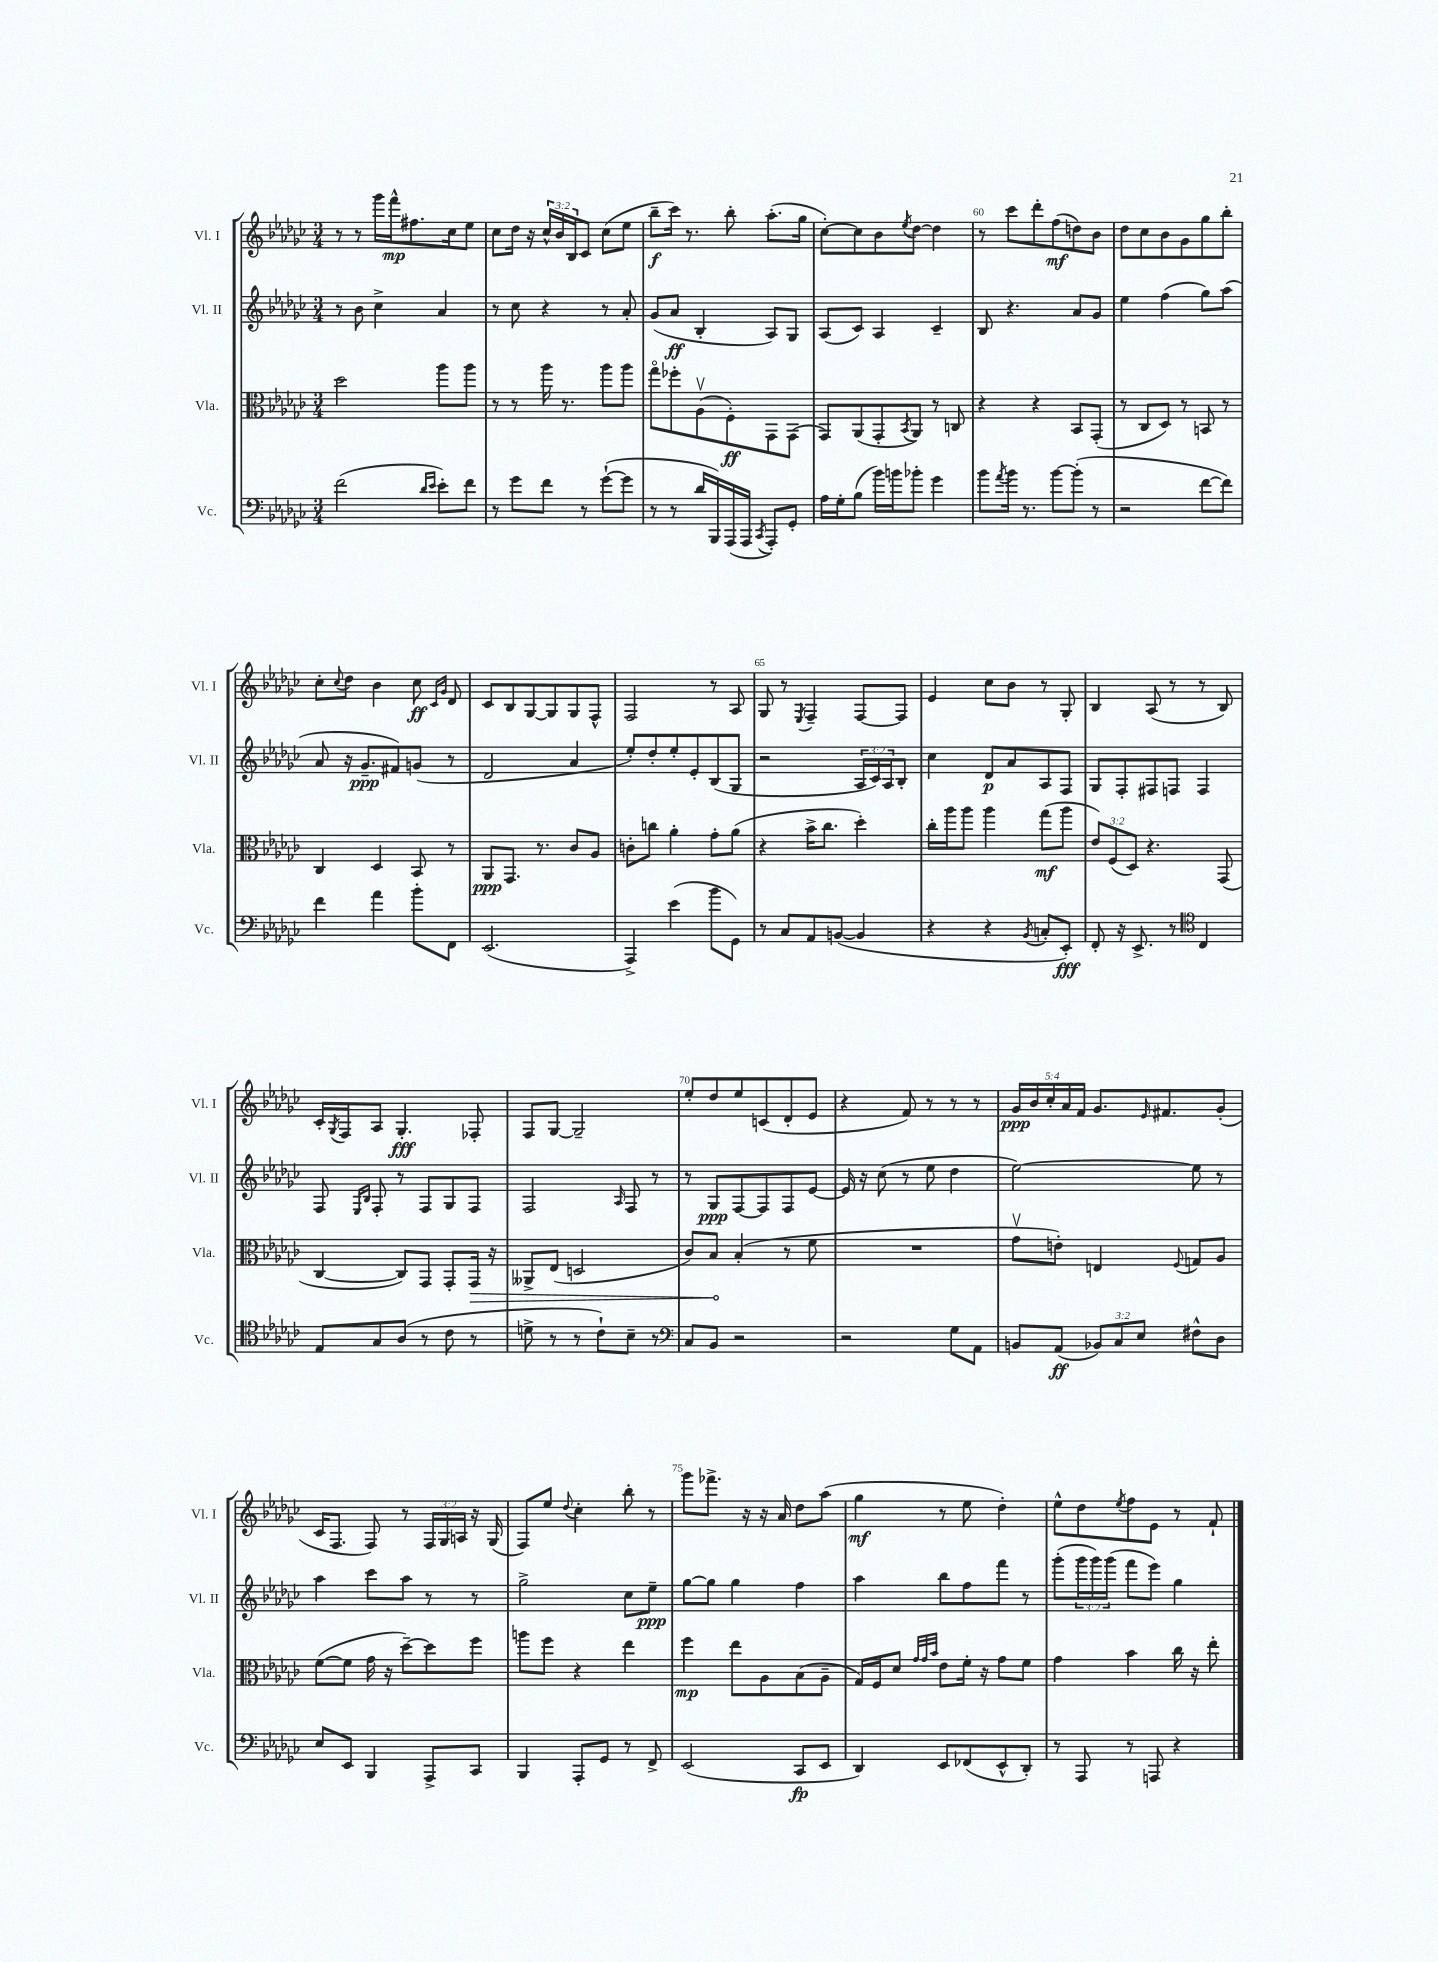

**kern	**dynam	**kern	**dynam	**kern	**dynam	**kern	**dynam
*part4	*part4	*part3	*part3	*part2	*part2	*part1	*part1
*staff4	*staff4	*staff3	*staff3	*staff2	*staff2	*staff1	*staff1
*I"Vc.	*	*I"Vla.	*	*I"Vl. II	*	*I"Vl. I	*
*I'Vc.	*	*I'Vla.	*	*I'Vl. II	*	*I'Vl. I	*
*clefF4	*	*clefC3	*	*clefG2	*	*clefG2	*
*k[b-e-a-d-g-c-]	*	*k[b-e-a-d-g-c-]	*	*k[b-e-a-d-g-c-]	*	*k[b-e-a-d-g-c-]	*
*M3/4	*	*M3/4	*	*M3/4	*	*M3/4	*
=56	=56	=56	=56	=56	=56	=56	=56
(2f\	.	2dd-\	.	8r	.	8r	.
.	.	.	.	8b-\	.	8r	.
.	.	.	.	4cc-^\	.	16ggg-\LL	.
.	.	.	.	.	.	16fff^^\J	mp
.	.	.	.	.	.	8.ff#X\	.
16qqd-/LL	.	.	.	.	.	.	.
16qqe-/JJ	.	.	.	.	.	.	.
8e-'\L)	.	8aa-\L	.	4a-/	.	.	.
.	.	.	.	.	.	16cc-\k	.
8f\J	.	8aa-\J	.	.	.	8ee-\J	.
=57	=57	=57	=57	=57	=57	=57	=57
8r	.	8r	.	8r	.	8cc-\L	.
8g-\L	.	8r	.	8cc-\	.	16dd-\Jk	.
.	.	.	.	.	.	16r	.
8f\J	.	16aa-\	.	4r	.	24cc-^^/LL	.
.	.	.	.	.	.	24b-/	.
.	.	8.r	.	.	.	.	.
.	.	.	.	.	.	24B-/J	.
8r	.	.	.	.	.	8c-/J	.
([8g-`\L	.	8aa-\L	.	8r	.	(8cc-\L	.
8g-\J]	.	8aa-\J	.	8a-'/	.	8ee-\J	.
=58	=58	=58	=58	=58	=58	=58	=58
8r	.	8gg-\L	.	(8g-/L	.	8bb-~\L	f
8r	.	8ff-X'\	.	8a-/J	ff	16ccc-\Jk)	.
.	.	.	.	.	.	8.r	.
16d-/LL	.	(8A-v\	.	4B-'/	.	.	.
16BBB-/)	.	.	.	.	.	.	.
(16AAA-/	.	8F'\)	ff	.	.	8bb-'\	.
16AAA-/JJ	.	.	.	.	.	.	.
8qCC-/	.	.	.	.	.	.	.
8AAA-'/L)	.	8GG-\	.	8A-/L)	.	(8.aa-'\L	.
8GG-'/J	.	(8GG-\J	.	8G-/J	.	.	.
.	.	.	.	.	.	16gg-\Jk	.
=59	=59	=59	=59	=59	=59	=59	=59
16A-\LL	.	8GG-/L)	.	(8A-/L	.	[8cc-'\L)	.
16G-'\J	.	.	.	.	.	.	.
(8B-\J	.	(8AA-/	.	8c-/J)	.	8cc-\]	.
16b-\LL)	.	8GG-'/	.	4A-/	.	8b-\	.
16bn\J	.	.	.	.	.	.	.
.	.	8qBB-/	.	.	.	8qee-/	.
8b-X'\J	.	8AA-/J)	.	.	.	[8dd-\J	.
4g-\	.	8r	.	4c-~/	.	4dd-\]	.
.	.	8Cn/	.	.	.	.	.
=60	=60	=60	=60	=60	=60	=60	=60
8b-\L	.	4r	.	8B-/	.	8r	.
8qa-/	.	.	.	.	.	.	.
16b-\Jk	.	.	.	4.r	.	8ccc-\L	.
8.r	.	.	.	.	.	.	.
.	.	4r	.	.	.	8ddd-'\	.
[8b-\L	.	.	.	.	.	(8ff\	mf
(8b-'\J]	.	8BB-/L	.	8a-/L	.	8ddn\)	.
8r	.	(8GG-'/J	.	8g-/J	.	8b-\J	.
=61	=61	=61	=61	=61	=61	=61	=61
2r	.	8r	.	4ee-\	.	8dd-\L	.
.	.	8C-/L	.	.	.	8cc-\	.
.	.	8D-/J)	.	(4ff\	.	8b-\	.
.	.	8r	.	.	.	8g-\	.
[8f\L	.	8BBn/	.	8gg-\L)	.	8gg-\	.
8f\J])	.	8r	.	(8aa-\J	.	8bb-'\J	.
!!LO:LB:g=z
=62	=62	=62	=62	=62	=62	=62	=62
4f\	.	4C-/	.	8a-/	.	8cc-'\L	.
.	.	.	.	.	.	8qqcc-/	.
.	.	.	.	16r	.	8dd-\J	.
.	.	.	.	8.g-~/L	ppp	.	.
4a-\	.	4D-/	.	.	.	4b-\	.
.	.	.	.	8f#X/)	.	.	.
8b-'\L	.	8BB-/	.	(8gn/J	.	8cc-\	ff
.	.	.	.	.	.	16qqc-/LL	.
.	.	.	.	.	.	16qqg-/JJ	.
8FF\J	.	8r	.	8r	.	8d-/	.
=63	=63	=63	=63	=63	=63	=63	=63
(2.EE-/	.	8AA-/L	ppp	2d-/	.	8c-/L	.
.	.	8.GG-/J	.	.	.	8B-/	.
.	.	.	.	.	.	[8G-/	.
.	.	8.r	.	.	.	.	.
.	.	.	.	.	.	8G-/]	.
.	.	8c-/L	.	4a-/	.	8G-/	.
.	.	8A-/J	.	.	.	8F^^/J	.
=64	=64	=64	=64	=64	=64	=64	=64
4AAA-^/)	.	8cn'\L	.	8ee-'/L)	.	2F/	.
.	.	8ccn\J	.	8dd-'/	.	.	.
(4e-\	.	4a-'\	.	8ee-'/	.	.	.
.	.	.	.	8e-'/	.	.	.
8b-\L	.	8g-'\L	.	(8B-/	.	8r	.
8GG-\J)	.	(8a-\J	.	8G-/J	.	8A-/	.
=65	=65	=65	=65	=65	=65	=65	=65
8r	.	4r	.	2r	.	8G-/	.
8C-/L	.	.	.	.	.	8r	.
.	.	.	.	.	.	8qE-/	.
8AA-/	.	16b-^\KL	.	.	.	4F~/	.
.	.	8.cc-\J	.	.	.	.	.
([8BBn/J	.	.	.	.	.	.	.
4BB/]	.	4dd-'\)	.	24A-/LL	.	[8F/L	.
.	.	.	.	24c-/)	.	.	.
.	.	.	.	24A-/J	.	.	.
.	.	.	.	8B-'/J	.	8F/J]	.
=66	=66	=66	=66	=66	=66	=66	=66
4r	.	16cc-'\LL	.	4cc-\	.	4e-/	.
.	.	16aa-\J	.	.	.	.	.
.	.	8aa-\J	.	.	.	.	.
4r	.	4aa-\	.	8d-/L	p	8cc-\L	.
.	.	.	.	8a-/	.	8b-\J	.
8qBB-/	.	.	.	.	.	.	.
8Cn'/L	.	(8gg-\L	mf	8A-/	.	8r	.
8EE-'/J)	fff	8aa-\J	.	8F/J	.	8G-'/	.
=67	=67	=67	=67	=67	=67	=67	=67
8FF'/	.	12e-/L)	.	8G-/L	.	4B-/	.
.	.	(12F/	.	.	.	.	.
16r	.	.	.	8F'/	.	.	.
.	.	12D-/J)	.	.	.	.	.
8.EE-^/	.	.	.	.	.	.	.
.	.	4.r	.	8F#X/	.	(8A-/	.
8r	.	.	.	8Fn/J	.	8r	.
*clefC4	*	*	*	*	*	*	*
4C-/	.	.	.	4F/	.	8r	.
.	.	(8GG-/	.	.	.	8B-/)	.
!!LO:LB:g=z
=68	=68	=68	=68	=68	=68	=68	=68
8E-/L	.	[4C-/	.	8F/	.	16c-'/LL	.
.	.	.	.	.	.	8qG-/	.
.	.	.	.	.	.	16F/J	.
.	.	.	.	16qqE-/LL	.	.	.
.	.	.	.	16qqB-/JJ	.	.	.
8G-/	.	.	.	8F'/	.	8A-/J	.
(8A-/J	.	8C-/L])	.	8r	.	4.G-'/	fff
8r	.	8GG-/J	.	8F/L	.	.	.
8c-\	.	8GG-'/L	.	8G-/	.	.	.
!	!	!	!LO:HP:b	!	!	!	!
8r	.	16GG-/Jk	>	8F/J	.	8F-X'/	.
.	.	16r	.	.	.	.	.
=69	=69	=69	=69	=69	=69	=69	=69
8dn^\	.	8AA--X^/L	.	2F/	.	8F/L	.
8r	.	(8E-/J	.	.	.	[8G-/J	.
8r	.	2Dn/	.	.	.	2G-~/]	.
8c-`\L)	.	.	.	.	.	.	.
.	.	.	.	16qqA-/	.	.	.
8B-~\J	.	.	.	8F/	.	.	.
8r	.	.	.	8r	.	.	.
=70	=70	=70	=70	=70	=70	=70	=70
*clefF4	*	*	*	*	*	*	*
8C-/L	.	8c-/L)	.	8r	.	8ee-'/L	.
8BB-/J	.	8B-/J	.	8G-/L	ppp	8dd-/	.
2r	.	(4B-'/	]	[8F/	.	8ee-/	.
.	.	.	.	8F/]	.	(8cn/	.
.	.	8r	.	8F/	.	8d-'/	.
.	.	8f\	.	[8e-/J	.	8e-/J	.
=71	=71	=71	=71	=71	=71	=71	=71
2r	.	2.r	.	16e-/]	.	4r	.
.	.	.	.	16r	.	.	.
.	.	.	.	(8cc-\	.	.	.
.	.	.	.	8r	.	8f/)	.
.	.	.	.	8ee-\	.	8r	.
8G-\L	.	.	.	4dd-\	.	8r	.
8AA-\J	.	.	.	.	.	8r	.
=72	=72	=72	=72	=72	=72	=72	=72
8BBn/L	.	8g-v\L	.	[2ee-\)	.	20g-/LL	ppp
.	.	.	.	.	.	20b-/	.
.	.	.	.	.	.	20cc-'/	.
(8AA-/J	ff	8en'\J)	.	.	.	.	.
.	.	.	.	.	.	20a-/	.
.	.	.	.	.	.	20f/JJ	.
12BB-X/L)	.	4En/	.	.	.	8.g-/L	.
12C-/	.	.	.	.	.	.	.
12E-/J	.	.	.	.	.	.	.
.	.	.	.	.	.	16qqe-/	.
.	.	.	.	.	.	8.f#X/	.
.	.	8qqF/	.	.	.	.	.
8F#X^^\L	.	8Gn/L	.	8ee-\]	.	.	.
8D-\J	.	8A-/J	.	8r	.	(8g-'/J	.
!!LO:LB:g=z
=73	=73	=73	=73	=73	=73	=73	=73
8E-/L	.	([8f\L	.	4aa-\	.	16c-/KL	.
.	.	.	.	.	.	8.F/J	.
8EE-/J	.	8f\J]	.	.	.	.	.
4BBB-/	.	16g-\	.	8ccc-\L	.	8F/)	.
.	.	16r	.	.	.	.	.
.	.	[8dd-~\L)	.	8aa-\J	.	8r	.
8AAA-^/L	.	8dd-\]	.	8r	.	24F/LL	.
.	.	.	.	.	.	24G-/	.
.	.	.	.	.	.	24An/JJ	.
8CC-/J	.	8ff\J	.	8r	.	16r	.
.	.	.	.	.	.	(16G-/	.
=74	=74	=74	=74	=74	=74	=74	=74
4BBB-/	.	8aan\L	.	2gg-^\	.	8F/L)	.
.	.	8ff\J	.	.	.	8ee-/J	.
.	.	.	.	.	.	8qqdd-/	.
8AAA-'/L	.	4r	.	.	.	4cc-'\	.
8GG-/J	.	.	.	.	.	.	.
8r	.	4ee-\	.	8cc-\L	.	8bb-'\	.
8FF^/	.	.	.	8ee-~\J	ppp	8r	.
=75	=75	=75	=75	=75	=75	=75	=75
(2EE-/	.	4ff\	mp	[8gg-\L	.	8ggg-\L	.
.	.	.	.	8gg-\J]	.	8.fff-X^\J	.
.	.	8ee-\L	.	4gg-\	.	.	.
.	.	.	.	.	.	16r	.
.	.	8A-\	.	.	.	16r	.
.	.	.	.	.	.	16a-/	.
8CC-/L	fp	(8B-\	.	4ff\	.	8dd-\L	.
8EE-/J	.	8A-~\J	.	.	.	(8aa-\J	.
=76	=76	=76	=76	=76	=76	=76	=76
4DD-/)	.	16G-/LL)	.	4aa-\	.	4gg-\	mf
.	.	16F/J	.	.	.	.	.
.	.	8d-/J	.	.	.	.	.
.	.	32qqg-/LLL	.	.	.	.	.
.	.	32qqg-/	.	.	.	.	.
.	.	32qqb-/JJJ	.	.	.	.	.
8EE-/L	.	8e-\L	.	8bb-\L	.	8r	.
(8FF-X/	.	16f'\Jk	.	8ff\	.	8ee-\	.
.	.	16r	.	.	.	.	.
8EE-^^/	.	8g-\L	.	8fff\J	.	4dd-'\)	.
8DD-'/J)	.	8f\J	.	8r	.	.	.
=77	=77	=77	=77	=77	=77	=77	=77
8r	.	4g-\	.	(8ggg-'\L	.	8ee-^^\L	.
8AAA-/	.	.	.	24ggg-\L	.	8dd-\	.
.	.	.	.	24ggg-\)	.	.	.
.	.	.	.	(24ggg-\JJ	.	.	.
.	.	.	.	.	.	8qee-/	.
8r	.	4b-\	.	8fff\L	.	8ff\	.
8AAAn/	.	.	.	8eee-\J)	.	8e-\J	.
4r	.	16cc-\	.	4gg-\	.	8r	.
.	.	16r	.	.	.	.	.
.	.	8ee-'\	.	.	.	8f`/	.
==	==	==	==	==	==	==	==
*-	*-	*-	*-	*-	*-	*-	*-
